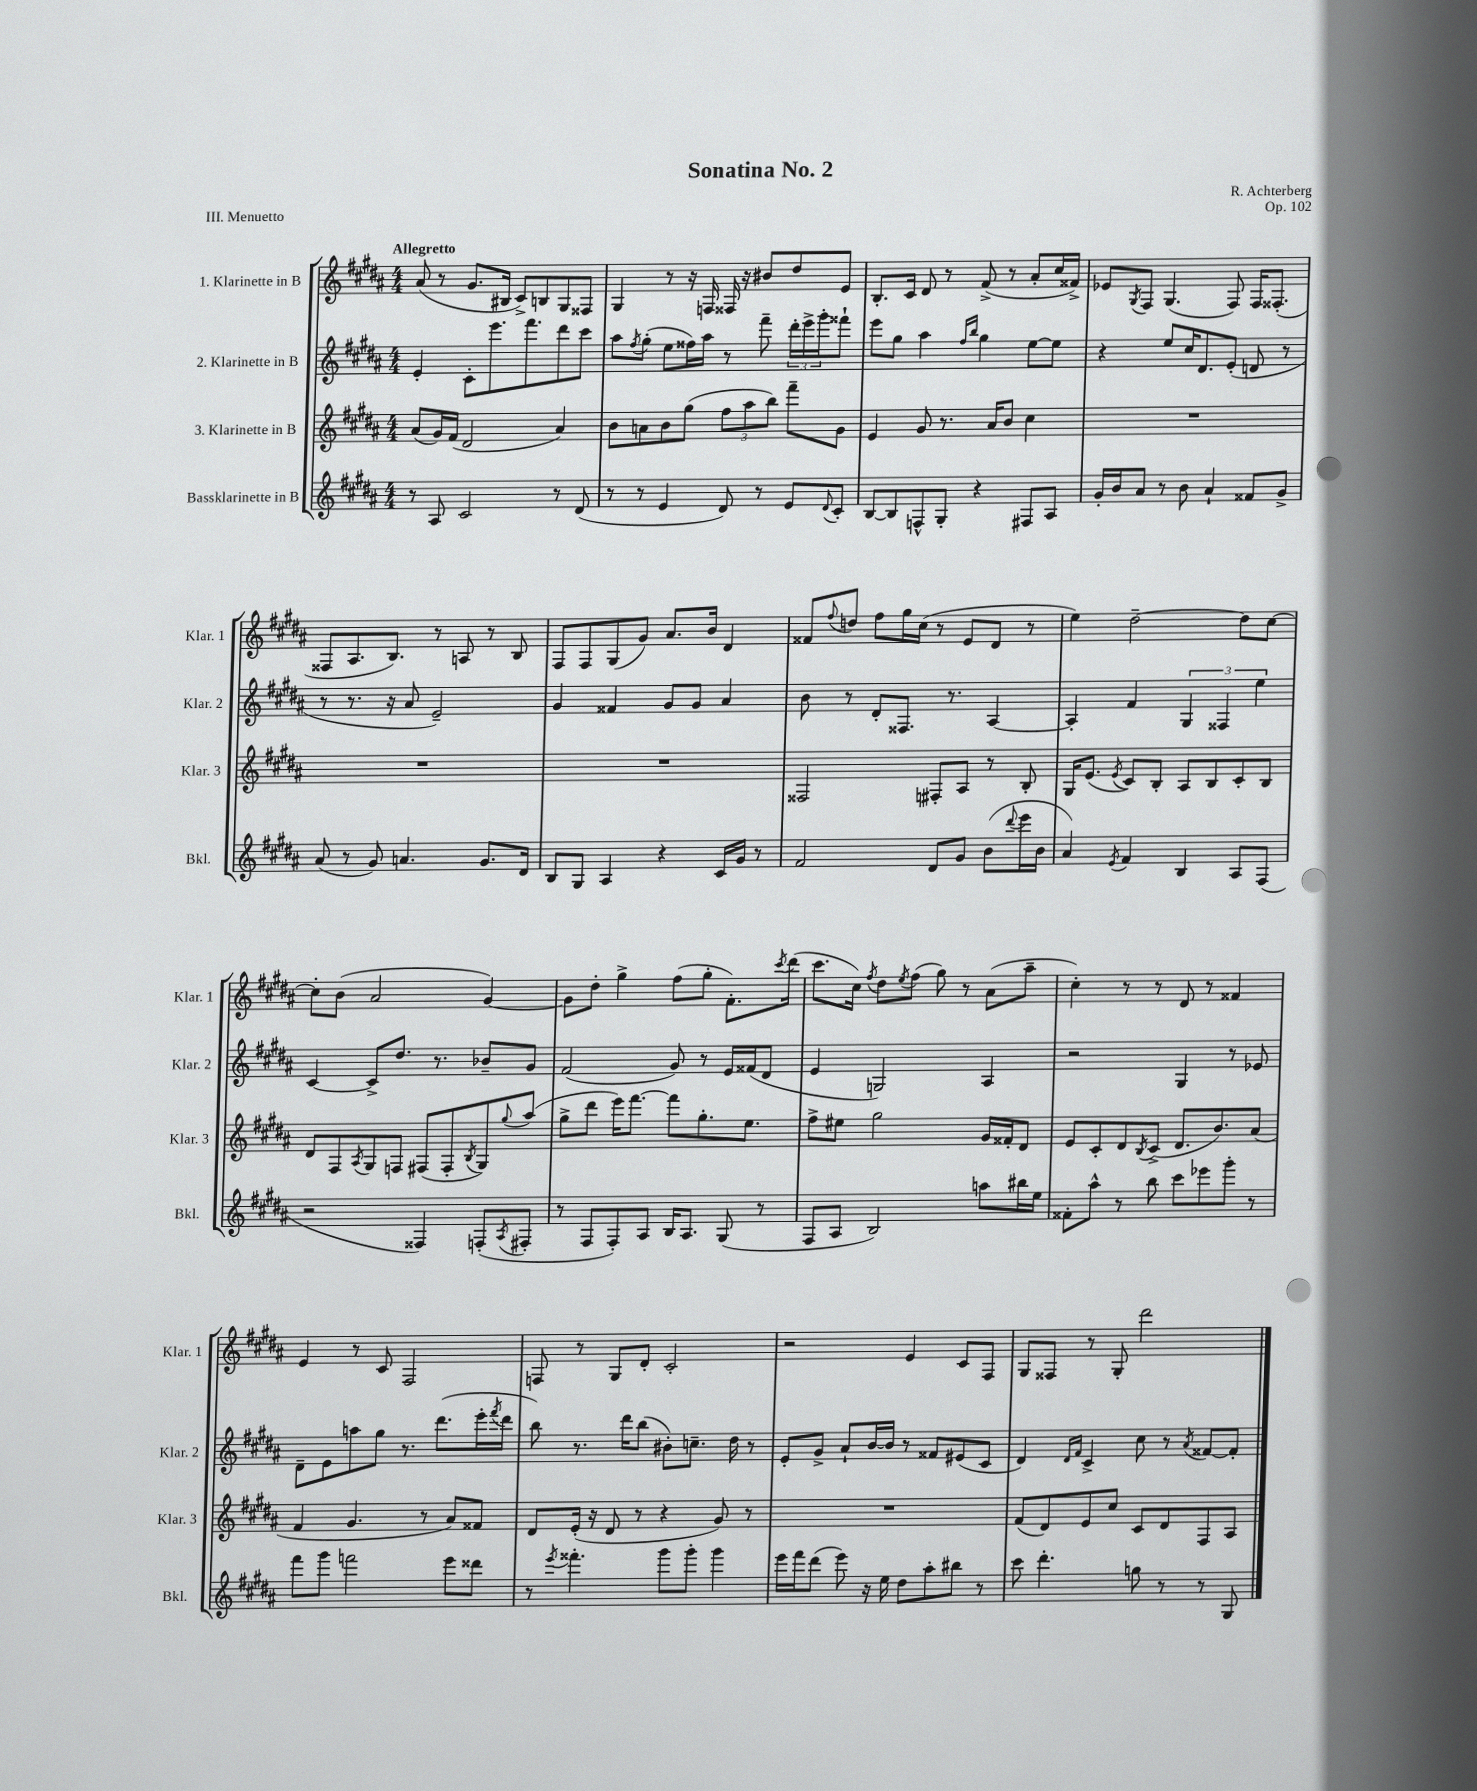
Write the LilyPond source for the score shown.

\header { title = "Sonatina No. 2" composer = "R. Achterberg" opus = "Op. 102" piece = "III. Menuetto" }
<<
\new StaffGroup <<
\new Staff = "s0" \with { instrumentName = "1. Klarinette in B" shortInstrumentName = "Klar. 1" } {
    \clef treble \key b \major \numericTimeSignature \time 4/4 \tempo "Allegretto"
    ais'8( r8 gis'8. bis16 cis'8->) b8 gis8 fisis8 |
    gis4 r8 r16 f16 fisis16 r16 bis'8 dis''8 e'8 |
    b8.-. cis'16 dis'8 r8 fis'8->( r8 ais'8-. cis''16 fisis'16->) |
    ees'8 \acciaccatura { gis8 } fis8 gis4.( fis8) fis16 fisis8.-.( |
    fisis8 ais8. b8.) r8 a8 r8 b8 |
    fis8 fis8 gis8( gis'8) ais'8. b'16 dis'4 |
    fisis'8 \appoggiatura { fis''8 } d''8 fis''8 gis''16 cis''16( r8 e'8 dis'8 r8 |
    e''4) dis''2~-- dis''8 cis''8~ |
    cis''8-. b'8( ais'2 gis'4~) |
    gis'8 dis''8-. gis''4-> fis''8( gis''8-. fis'8.-.) \acciaccatura { cis'''8 } dis'''16( |
    cis'''8. cis''16) \acciaccatura { fis''8 } dis''8 \acciaccatura { e''8 } fis''8( gis''8) r8 ais'8( ais''8-- |
    cis''4-.) r8 r8 dis'8 r8 fisis'4 |
    e'4 r8 cis'8 fis2 |
    f8 r8 gis8 dis'8-. cis'2-. |
    r2 e'4 cis'8 fis8 |
    gis8 fisis8 r8 gis8-. dis'''2 \bar "|." |
}
\new Staff = "s1" \with { instrumentName = "2. Klarinette in B" shortInstrumentName = "Klar. 2" } {
    \clef treble \key b \major \numericTimeSignature \time 4/4
    e'4-. cis'8-. e'''8. fis'''8. dis'''8 cis'''8 |
    ais''8 \acciaccatura { fis''8 } gis''8-.( e''8 fisis''16) ais''16 r8 fis'''8-- \tuplet 3/2 { dis'''16-. e'''16-> gis'''16-. } fisis'''8-! |
    e'''8 gis''8 ais''4 \grace { fis''16 b''16 } gis''4 e''8~ e''8 |
    r4 e''8 cis''16 dis'8. e'8-.( d'8 r8 |
    r8 r8. r16 ais'8 e'2--) |
    gis'4 fisis'4 gis'8 gis'8 ais'4 |
    b'8 r8 dis'8-. fisis8. r8. ais4~ |
    ais4-. fis'4 \tuplet 3/2 { gis4 fisis4 e''4 } |
    cis'4~ cis'8-> dis''8. r8. bes'8-- gis'8 |
    fis'2( gis'8) r8 e'16 fisis'16( dis'8 |
    e'4 g2) ais4 |
    r2 gis4 r8 ees'8 |
    dis'8-- e'8 a''8 gis''8 r8. dis'''8.( e'''16-. \acciaccatura { fis'''8 } dis'''16 |
    b''8) r8. dis'''16 b''8( bis'8-.) c''8.-- dis''16 r8 |
    e'8-. gis'8-> ais'8-! b'16~ b'16 r8 fisis'8 eis'8( cis'8 |
    dis'4) \grace { dis'16 fis'16 } cis'4-> cis''8 r8 \acciaccatura { ais'8 } fisis'8~ fisis'8-. \bar "|." |
}
\new Staff = "s2" \with { instrumentName = "3. Klarinette in B" shortInstrumentName = "Klar. 3" } {
    \clef treble \key b \major \numericTimeSignature \time 4/4
    ais'8( gis'16) fis'16( dis'2 ais'4) |
    b'8 a'8 b'8 gis''8( \tuplet 3/2 { fis''8 ais''8 b''8) } fis'''8-- gis'8 |
    e'4 gis'8 r8. ais'16 b'8 cis''4 |
    R1 |
    R1 |
    R1 |
    fisis2 fis8-. ais8 r8 b8-. |
    gis16 e'8.( \acciaccatura { e'8 } cis'8) b8-. ais8 b8 cis'8-. b8 |
    dis'8 fis8 \acciaccatura { ais8 } gis8 f8 fis8( fis8-. \acciaccatura { b8 } gis8) \appoggiatura { gis''8 } ais''8( |
    gis''8-> dis'''8 e'''16) fis'''8.~ fis'''8 gis''8.-. e''8. |
    fis''8-> eis''8 gis''2 gis'16 fisis'16-. dis'8 |
    e'8 cis'8-. dis'8 \acciaccatura { b8 } cis'8->( dis'8. b'8.) ais'8( |
    fis'4 gis'4. r8 ais'8) fisis'8 |
    dis'8 e'16-.( r16 dis'8 r8 r4 gis'8) r8 |
    R1 |
    fis'8( dis'8) e'8 cis''8 cis'8 dis'8 fis8 ais8 \bar "|." |
}
\new Staff = "s3" \with { instrumentName = "Bassklarinette in B" shortInstrumentName = "Bkl." } {
    \clef treble \key b \major \numericTimeSignature \time 4/4
    r8 ais8 cis'2 r8 dis'8( |
    r8 r8 e'4 dis'8) r8 e'8 \appoggiatura { dis'8 } cis'8-. |
    b8~ b8 f8-^ gis8-. r4 fis8 ais8 |
    gis'16-. b'16 ais'8 r8 b'8 ais'4-! fisis'8 gis'8-> |
    ais'8( r8 gis'8) a'4. gis'8. dis'16 |
    b8 gis8 ais4 r4 cis'16 gis'16 r8 |
    fis'2 dis'8 gis'8 b'8( \appoggiatura { dis'''8 } e'''16 b'16 |
    ais'4) \acciaccatura { e'8 } fis'4 b4 ais8 fis8( |
    r2 fisis4) f8-.( \acciaccatura { ais8 } fis8-. |
    r8 fis8 fis8-.) ais8 b16 ais8. gis8( r8 |
    fis8 ais8 b2) a''8 bis''16 e''16 |
    fisis'8-. ais''8-^ r8 b''8 cis'''8 ees'''8 gis'''8-. r8 |
    fis'''8 gis'''8 f'''2 e'''8 disis'''8 |
    r8 \acciaccatura { e'''8 } fisis'''4.-. gis'''8 gis'''8-. gis'''4 |
    e'''16 fis'''16 dis'''8( e'''8) r16 e''16 dis''8 ais''8-. bis''8 r8 |
    cis'''8 dis'''4.-. g''8 r8 r8 gis8 \bar "|." |
}
>>
>>
\layout { \context { \Score \remove "Bar_number_engraver" } }
